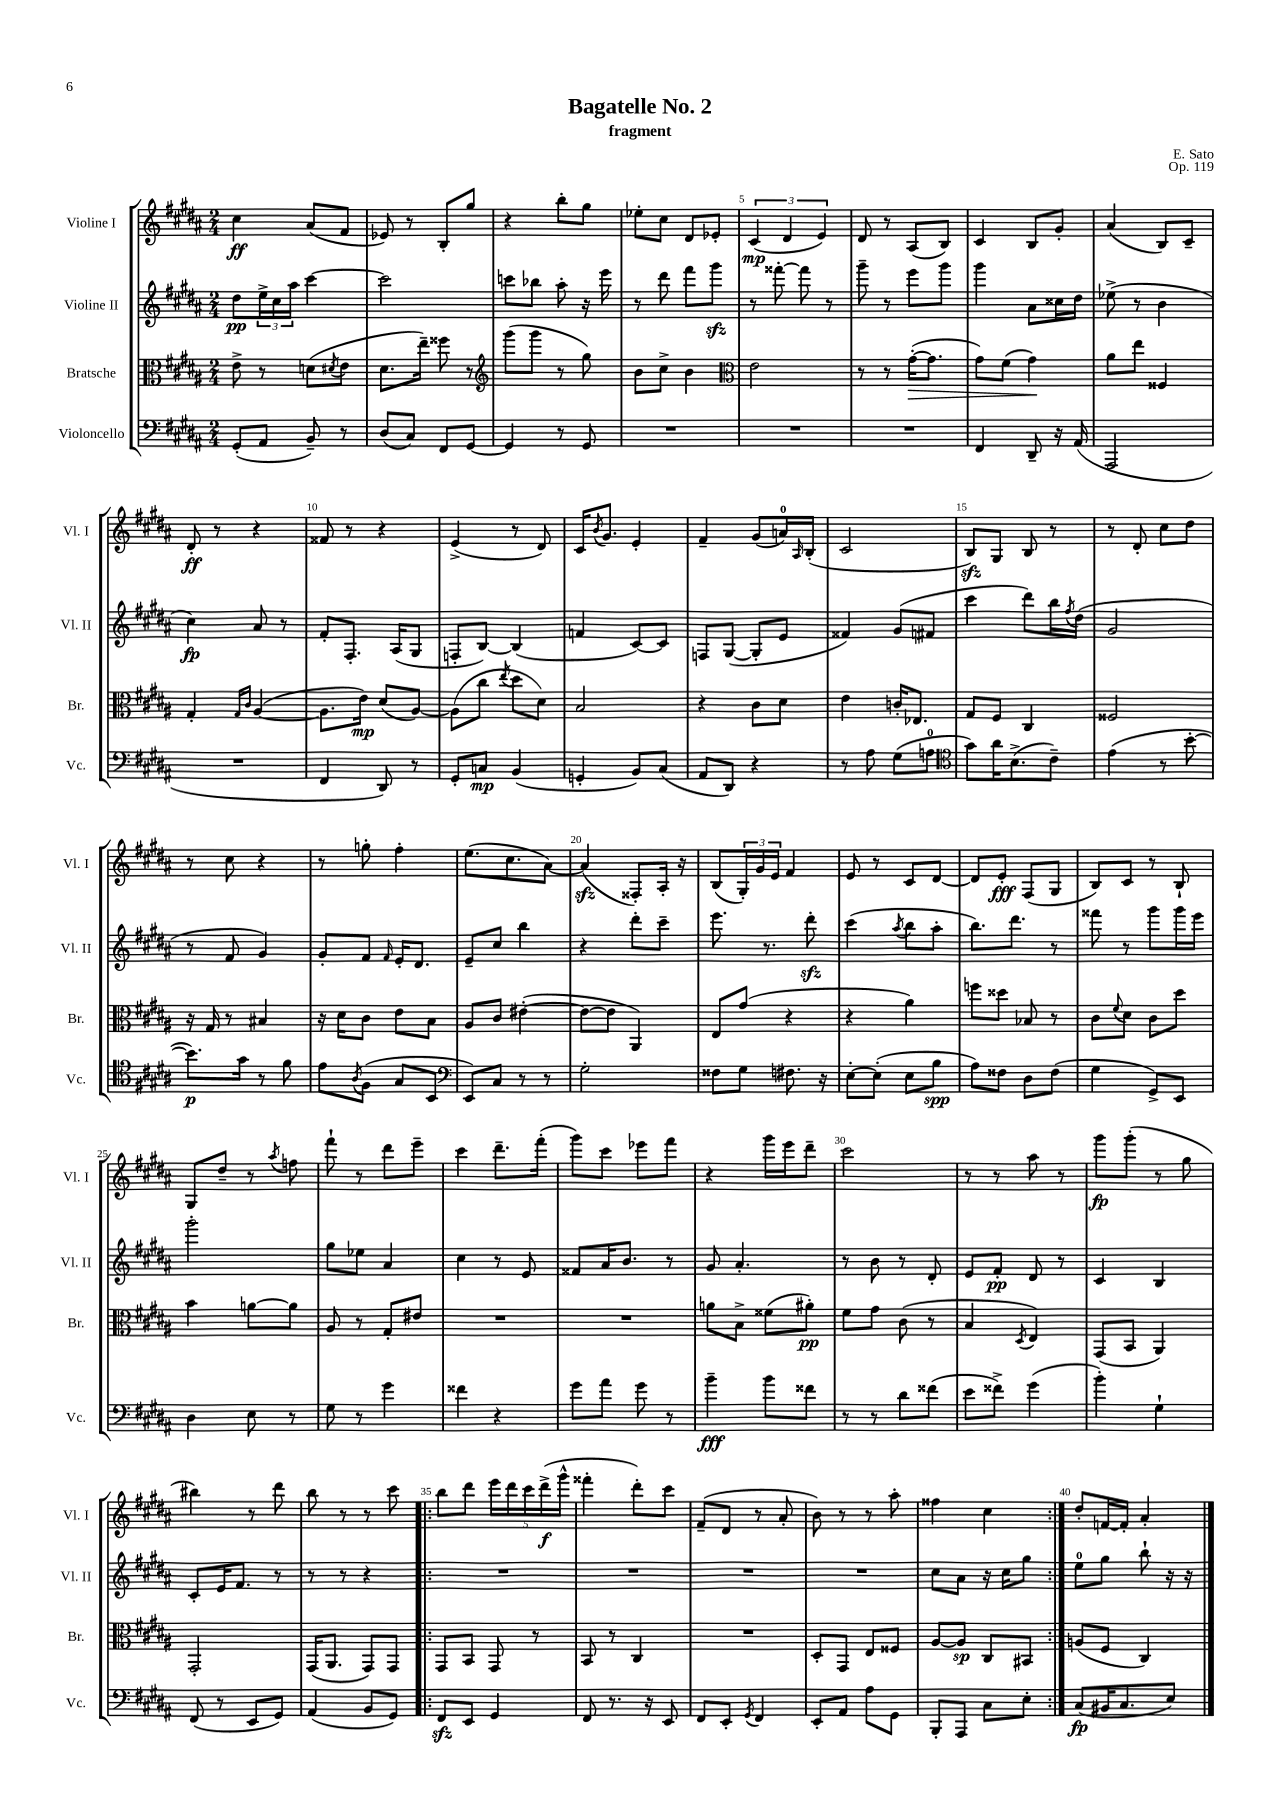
\header { title = "Bagatelle No. 2" composer = "E. Sato" subtitle = "fragment" opus = "Op. 119" }
<<
\new StaffGroup <<
\new Staff = "s0" \with { instrumentName = "Violine I" shortInstrumentName = "Vl. I" } {
    \clef treble \key b \major \numericTimeSignature \time 2/4
    cis''4\ff ais'8( fis'8 |
    ees'8) r8 b8-. gis''8 |
    r4 b''8-. gis''8 |
    ees''8-. cis''8 dis'8 ees'8-. |
    \tuplet 3/2 { cis'4\mp( dis'4 e'4) } |
    dis'8 r8 ais8( b8) |
    cis'4 b8 gis'8-. |
    ais'4( b8) cis'8-- |
    dis'8-.\ff r8 r4 |
    fisis'8 r8 r4 |
    e'4->( r8 dis'8) |
    cis'16 \acciaccatura { b'8 } gis'8. e'4-. |
    fis'4-- gis'8( a'16-0) \grace { ais16 } b16-.( |
    cis'2 |
    b8\sfz) gis8 b8 r8 |
    r8 dis'8-. cis''8 dis''8 |
    r8 cis''8 r4 |
    r8 g''8-. fis''4-. |
    e''8.( cis''8. ais'8~) |
    ais'4\sfz( fisis8-.) ais16-. r16 |
    b8( \tuplet 3/2 { gis16-.) gis'16 e'16 } fis'4 |
    e'8 r8 cis'8 dis'8~ |
    dis'8 e'8-.\fff fis8( gis8 |
    b8) cis'8 r8 b8-! |
    gis8 dis''8-- r8 \acciaccatura { ais''8 } f''8 |
    fis'''8-! r8 dis'''8 e'''8-- |
    cis'''4 dis'''8.-- fis'''16-.( |
    gis'''8) cis'''8 ees'''8 fis'''8 |
    r4 gis'''16 e'''16 dis'''8-- |
    cis'''2 |
    r8 r8 ais''8 r8 |
    gis'''8\fp gis'''8-.( r8 gis''8 |
    bis''4) r8 dis'''8 |
    b''8 r8 r8 cis'''8 |
    \repeat volta 2 { b''8 dis'''8 \tuplet 5/4 { e'''16 dis'''16 cis'''16 dis'''16->\f( gis'''16-^ } |
    fisis'''4-. dis'''8-.) cis'''8 |
    fis'8--( dis'8 r8 ais'8-. |
    b'8) r8 r8 ais''8-. |
    fisis''4 cis''4 | }
    dis''8-. f'16~ f'16-. ais'4-. \bar "|." |
}
\new Staff = "s1" \with { instrumentName = "Violine II" shortInstrumentName = "Vl. II" } {
    \clef treble \key b \major \numericTimeSignature \time 2/4
    dis''8\pp \tuplet 3/2 { e''16-> cis''16 ais''16 } cis'''4~ |
    cis'''2 |
    c'''8 bes''8 ais''8-. r16 e'''16 |
    r8 dis'''8 fis'''8 gis'''8\sfz |
    r8 fisis'''8~-. fisis'''8 r8 |
    gis'''8-- r8 e'''8 gis'''8 |
    gis'''4 ais'8 cisis''16 dis''16 |
    ees''8->( r8 b'4 |
    cis''4\fp) ais'8 r8 |
    fis'8-. fis8.-. ais16( gis8 |
    f8-. b8~) b4( |
    f'4 cis'8~) cis'8 |
    f8 gis8~( gis8-. e'8 |
    fisis'4) gis'8( fis'8 |
    cis'''4 dis'''8) b''16 \acciaccatura { fis''8 } dis''16( |
    gis'2 |
    r8 fis'8 gis'4) |
    gis'8-. fis'8 \grace { fis'16 } e'16-. dis'8. |
    e'8-- cis''8 b''4 |
    r4 dis'''8-. cis'''8-- |
    e'''8. r8. dis'''8-.\sfz |
    cis'''4( \acciaccatura { ais''8 } b''8 ais''8-. |
    b''8.) dis'''8. r8 |
    fisis'''8 r8 gis'''8 gis'''16 e'''16 |
    gis'''2-. |
    gis''8 ees''8 ais'4 |
    cis''4 r8 e'8 |
    fisis'8 ais'16 b'8. r8 |
    gis'8 ais'4.-. |
    r8 b'8 r8 dis'8-. |
    e'8 fis'8-.\pp dis'8 r8 |
    cis'4 b4 |
    cis'8-. e'16 fis'8. r8 |
    r8 r8 r4 |
    \repeat volta 2 { R2 |
    R2 |
    R2 |
    R2 |
    cis''8 ais'8 r16 cis''16 gis''8 | }
    e''8-0 gis''8 b''8-! r16 r16 \bar "|." |
}
\new Staff = "s2" \with { instrumentName = "Bratsche" shortInstrumentName = "Br." } {
    \clef alto \key b \major \numericTimeSignature \time 2/4
    e'8-> r8 d'8( \acciaccatura { dis'8 } e'8 |
    dis'8. e''16--) fisis''8 r8 |
    \clef treble gis'''8( gis'''8 r8 gis''8) |
    b'8 cis''8-> b'4 |
    \clef alto e'2 |
    r8 r8 gis'16~-.\>( gis'8. |
    gis'8) fis'8( gis'4\!) |
    ais'8 e''8 fisis4 |
    gis4-. \grace { gis16 cis'16 } ais4~( |
    ais8. e'16\mp) dis'8( ais8~) |
    ais8( cis''8 \acciaccatura { e''8 } dis''8 dis'8) |
    b2 |
    r4 cis'8 dis'8 |
    e'4 c'16-. ees8. |
    gis8 fis8 cis4 |
    fisis2 |
    r16 gis16 r8 bis4 |
    r16 dis'16 cis'8 e'8 b8 |
    ais8 cis'8 eis'4~-.( |
    eis'8~ eis'8 ais,4) |
    e8 gis'8( r4 |
    r4 ais'4) |
    f''8 disis''8 bes8 r8 |
    cis'8 \appoggiatura { fis'8 } dis'8 cis'8 dis''8 |
    b'4 a'8~ a'8 |
    ais8 r8 gis8-. eis'8 |
    R2 |
    R2 |
    a'8 b8-> fisis'8( ais'8-.\pp) |
    fis'8 gis'8 cis'8( r8 |
    b4 \acciaccatura { dis8 } e4) |
    gis,8( b,8 ais,4) |
    gis,2-. |
    gis,16( ais,8. gis,8) gis,8 |
    \repeat volta 2 { gis,8 b,8 gis,8 r8 |
    b,8 r8 cis4 |
    R2 |
    dis8-. gis,8 e8 fisis8 |
    ais8~ ais8\sp cis8 bis,8 | }
    a8( fis8 cis4) \bar "|." |
}
\new Staff = "s3" \with { instrumentName = "Violoncello" shortInstrumentName = "Vc." } {
    \clef bass \key b \major \numericTimeSignature \time 2/4
    gis,8-.( ais,8 b,8--) r8 |
    dis8( cis8) fis,8 gis,8~ |
    gis,4 r8 gis,8 |
    R2 |
    R2 |
    R2 |
    fis,4 dis,8-- r16 ais,16( |
    ais,,2 |
    R2 |
    fis,4 dis,8) r8 |
    gis,8-. c8\mp b,4( |
    g,4-. b,8) cis8( |
    ais,8 dis,8) r4 |
    r8 ais8 gis8( a8-0 |
    \clef tenor gis'8) ais'16 b8.->( cis'8--) |
    e'4( r8 b'8~-. |
    b'8.\p) gis'16 r8 fis'8 |
    e'8 \acciaccatura { ais8 } fis8( gis8 b,8 |
    \clef bass e,8) cis8 r8 r8 |
    gis2-. |
    fisis8 gis8 fis8. r16 |
    e8~-. e8-.( e8 b8\spp |
    ais8) fisis8 dis8 fisis8( |
    gis4 gis,8->) e,8 |
    dis4 e8 r8 |
    gis8 r8 gis'4 |
    fisis'4 r4 |
    gis'8 ais'8 gis'8 r8 |
    b'4--\fff b'8 fisis'8 |
    r8 r8 dis'8 fisis'8( |
    e'8 fisis'8->) gis'4( |
    b'4-.) gis4-! |
    fis,8( r8 e,8 gis,8) |
    ais,4( b,8 gis,8) |
    \repeat volta 2 { fis,8\sfz e,8 gis,4 |
    fis,8 r8. r16 e,8 |
    fis,8 e,8-. \acciaccatura { gis,8 } fis,4 |
    e,8-. ais,8 ais8 gis,8 |
    b,,8-. ais,,8 cis8 e8-. | }
    cis8\fp( bis,16 cis8. e8) \bar "|." |
}
>>
>>
\layout { \context { \Score \override BarNumber.break-visibility = ##(#f #t #t) barNumberVisibility = #(every-nth-bar-number-visible 5) } }
